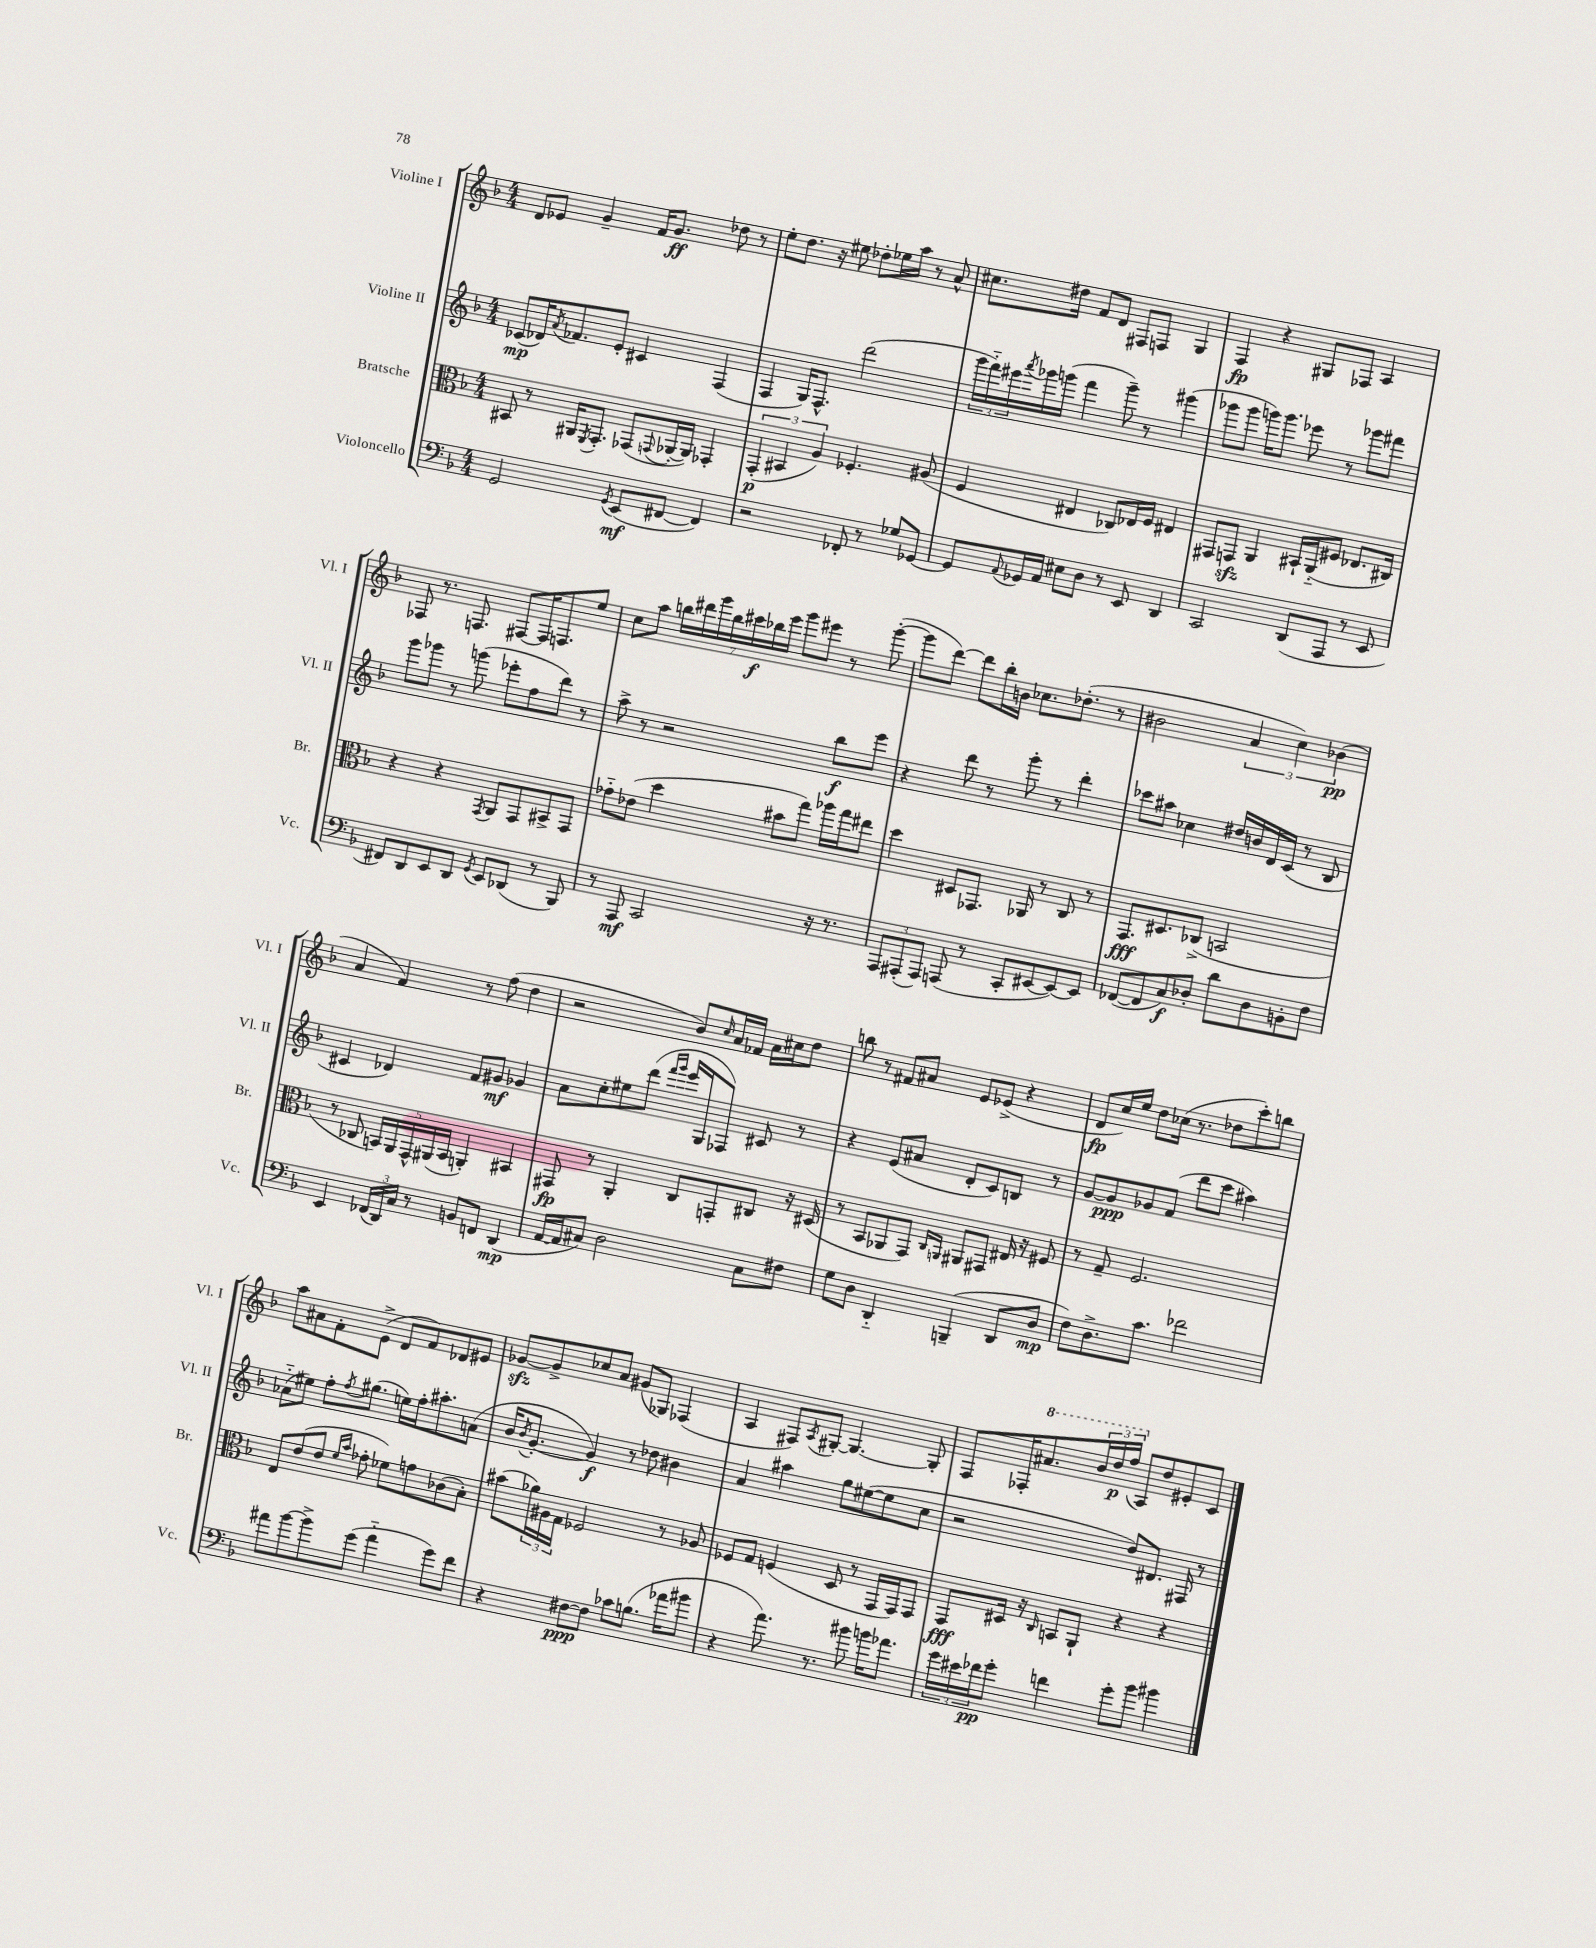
<<
\new StaffGroup <<
\new Staff = "s0" \with { instrumentName = "Violine I" shortInstrumentName = "Vl. I" } {
    \clef treble \key f \major \numericTimeSignature \time 4/4
    d'8 ees'8 g'4-- f'16 g'8.\ff des''8 r8 |
    e''8-. d''8. r16 eis''8 des''8-. ees''16 a''16 r8 a'8-^ |
    cis''8. dis''16 f'8 d'8 fis8 f8 g4 |
    f4\fp r4 gis8 fes8 a4 |
    fes8 r8. f8. fis8~ fis16 f8. e''8 |
    c''8 a''8 \tuplet 7/4 { b''16 dis'''16 g'''16 b''16 cis'''16\f bes''16 e'''16 } g'''8 eis'''8 r8 g'''8~-.( |
    g'''8 d'''8~) d'''8 bes''16-. b'16 ces''8. des''8.-.( r8 |
    bis'2 \tuplet 3/2 { a'4 c''4) bes'4\pp( } |
    a'4 f'4) r8 f''8( d''4 |
    r2 bes'8) \grace { c''16 } a'16 fes'16 a'16 cis''16 d''8 |
    b''8 r8 fis'8 ais'8 e'8 ees'8->( r4 |
    d'8\fp c''16) e''16 d''8 ces''16( r8. des''8 c'''8-.) b''8 |
    a''8 ais'8 f'8-. e'8->( d'8 f'8) des'8 eis'8 |
    ges'8~\sfz ges'8-> ces''8 a'8 gis'8( ges8) fes4( |
    a4 fis8) \acciaccatura { a8 } gis8~-. gis4.~ gis8-. |
    f8 fes16-. \ottava #1 ais''8. \tuplet 3/2 { bes''16 d'''16\p f'''16( \ottava #0 } a8) d''8 eis'8-. c'8 \bar "|." |
}
\new Staff = "s1" \with { instrumentName = "Violine II" shortInstrumentName = "Vl. II" } {
    \clef treble \key f \major \numericTimeSignature \time 4/4
    ces'8\mp( des'16) \acciaccatura { a'8 } fes'8. e'8-. cis'4 f4( |
    f4 g16) f8.-^ d'''2( |
    \tuplet 3/2 { g'''16 f'''16-_) eis'''16 } \acciaccatura { a'''8 } ges'''16 g'''16( f'''4 g'''8--) r8 gis'''4( |
    ges'''8 ges'''8 g'''16) g'''8. ees'''8 r8 ges'''8 fis'''8 |
    g'''8 ges'''8 r8 g'''8( ees'''8-. f''8 d'''8) r8 |
    a''8-> r8 r2 bes''8\f e'''8 |
    r4 d'''8 r8 g'''8-. r8 d'''4-. |
    ces'''8 ais''8 ces''4 dis''16 b'16 d'16 c'16( r8 bes8 |
    cis'4 des'4) f'8 gis'8\mf ges'4 |
    a'8 c''8-. eis''8 d'''8( \grace { f'''16 g'''16 } e'''16 g16 fes8) cis'8 r8 |
    r4 e'8( ais'8 d'8-. c'8) b8 r8 |
    g'8~ g'8\ppp ges'8 f'8( d'''8 c'''8 ais''4) |
    aes'8-_( eis''8) f''8-. \acciaccatura { f''8 } gis''8.( e''16) f''16-. ais''8.-. a'8( |
    bes'16 \acciaccatura { bes'8 } g'8.~-. g'4\f) r8 des''8 bis'4 |
    a'4 ais''4 g''8 eis''8~( eis''8 c''8 |
    r2 d''8) dis'8. fis16 r8 \bar "|." |
}
\new Staff = "s2" \with { instrumentName = "Bratsche" shortInstrumentName = "Br." } {
    \clef alto \key f \major \numericTimeSignature \time 4/4
    bis,8 r8 ais,16 \acciaccatura { f,8 } g,8.-. ges,8( \appoggiatura { g,8 } aes,16~-. aes,16) ges,4-. |
    \tuplet 3/2 { g,4-.\p( bis,4 a4) } fes4.-. ais8( |
    f4 eis4 ces8) ees16 f16 eis4 |
    gis,8 g,8\sfz a,4 bis,16-! a,16-_( fis8 ees8. cis16) |
    r4 r4 \acciaccatura { g,8 } a,8 g,8 bis,8-> g,8 |
    ges'8-_ ees'8( d''4 bis'8 g''8) aes''16 g''16 eis''8 |
    d''4 dis8 ges,8. aes,16 r8 c8 r8 |
    g,8.\fff dis8. ces8->( b,2 |
    r8 ces8 \tuplet 5/4 { b,16) a,16 g,16-^ ais,16( b,16 } a,4-.) bis,4 |
    gis,8\fp r8 a,4-. c8 g,8-. cis8 r16 dis16( |
    r8 bes,8 aes,8 g,8) \grace { c16 a,16 } ais,8 gis,8 eis16 r16 fis8 |
    r8 g8-- f2. |
    e8 e'8( e'8 \grace { f'16 bes'16 } ges'8-. fes'8) g'8 ces'8( bes8-.) |
    bis'8( \tuplet 3/2 { aes'16) ais16 g16 } fes2 r8 aes8 |
    fes8 g8 f4( d8 r8 g,16 g,16) g,8 |
    g,8\fff dis16 r16 \grace { c16 } b,8 a,8-! r4 r4 \bar "|." |
}
\new Staff = "s3" \with { instrumentName = "Violoncello" shortInstrumentName = "Vc." } {
    \clef bass \key f \major \numericTimeSignature \time 4/4
    g,2 \acciaccatura { g,8 } e,8\mf( fis,8~ fis,4) |
    r2 fes,8-. r8 ges8 ges,8~ |
    ges,8 \appoggiatura { a,8 } ges,16 a,16 eis8 d8 r8 e,8 d,4 |
    c,2 d,8( a,,8 r8 e,8 |
    fis,8) d,8 e,8 d,8 \acciaccatura { g,8 } e,8 des,8( r8 bes,,8) |
    r8 a,,8\mf c,2 r16 r8. |
    \tuplet 3/2 { a,,8 ais,,8-.( ais,,8) } a,,8( r8 c,8-. eis,8~ eis,8~) eis,8 |
    fes,8~( fes,8 c8\f) des8-. d'8 des8 b,8-. f8 |
    e,4 \tuplet 3/2 { fes,16( d,16) c16 } r8 b,8 f,8 d,4\mp( |
    a,16~ a,16 cis8) d2 cis8 fis8 |
    g8 d8 d,4-_ b,,4--( d,8 d8\mp |
    f8) d8.-> c'8. fes'2 |
    ais'8 bes'8~ bes'8-> g'8( ais'4-_ g'8) f'8 |
    r4 fis8~\ppp fis8 ces'8 b8.( aes'16 bis'8 |
    r4 a'8.) r8. bis'8 b'16 aes'8. |
    \tuplet 3/2 { g'16 eis'16 fes'16\pp } g'8-. f'4 g'8-. bes'8 bis'4 \bar "|." |
}
>>
>>
\layout { \context { \Score \remove "Bar_number_engraver" } }
